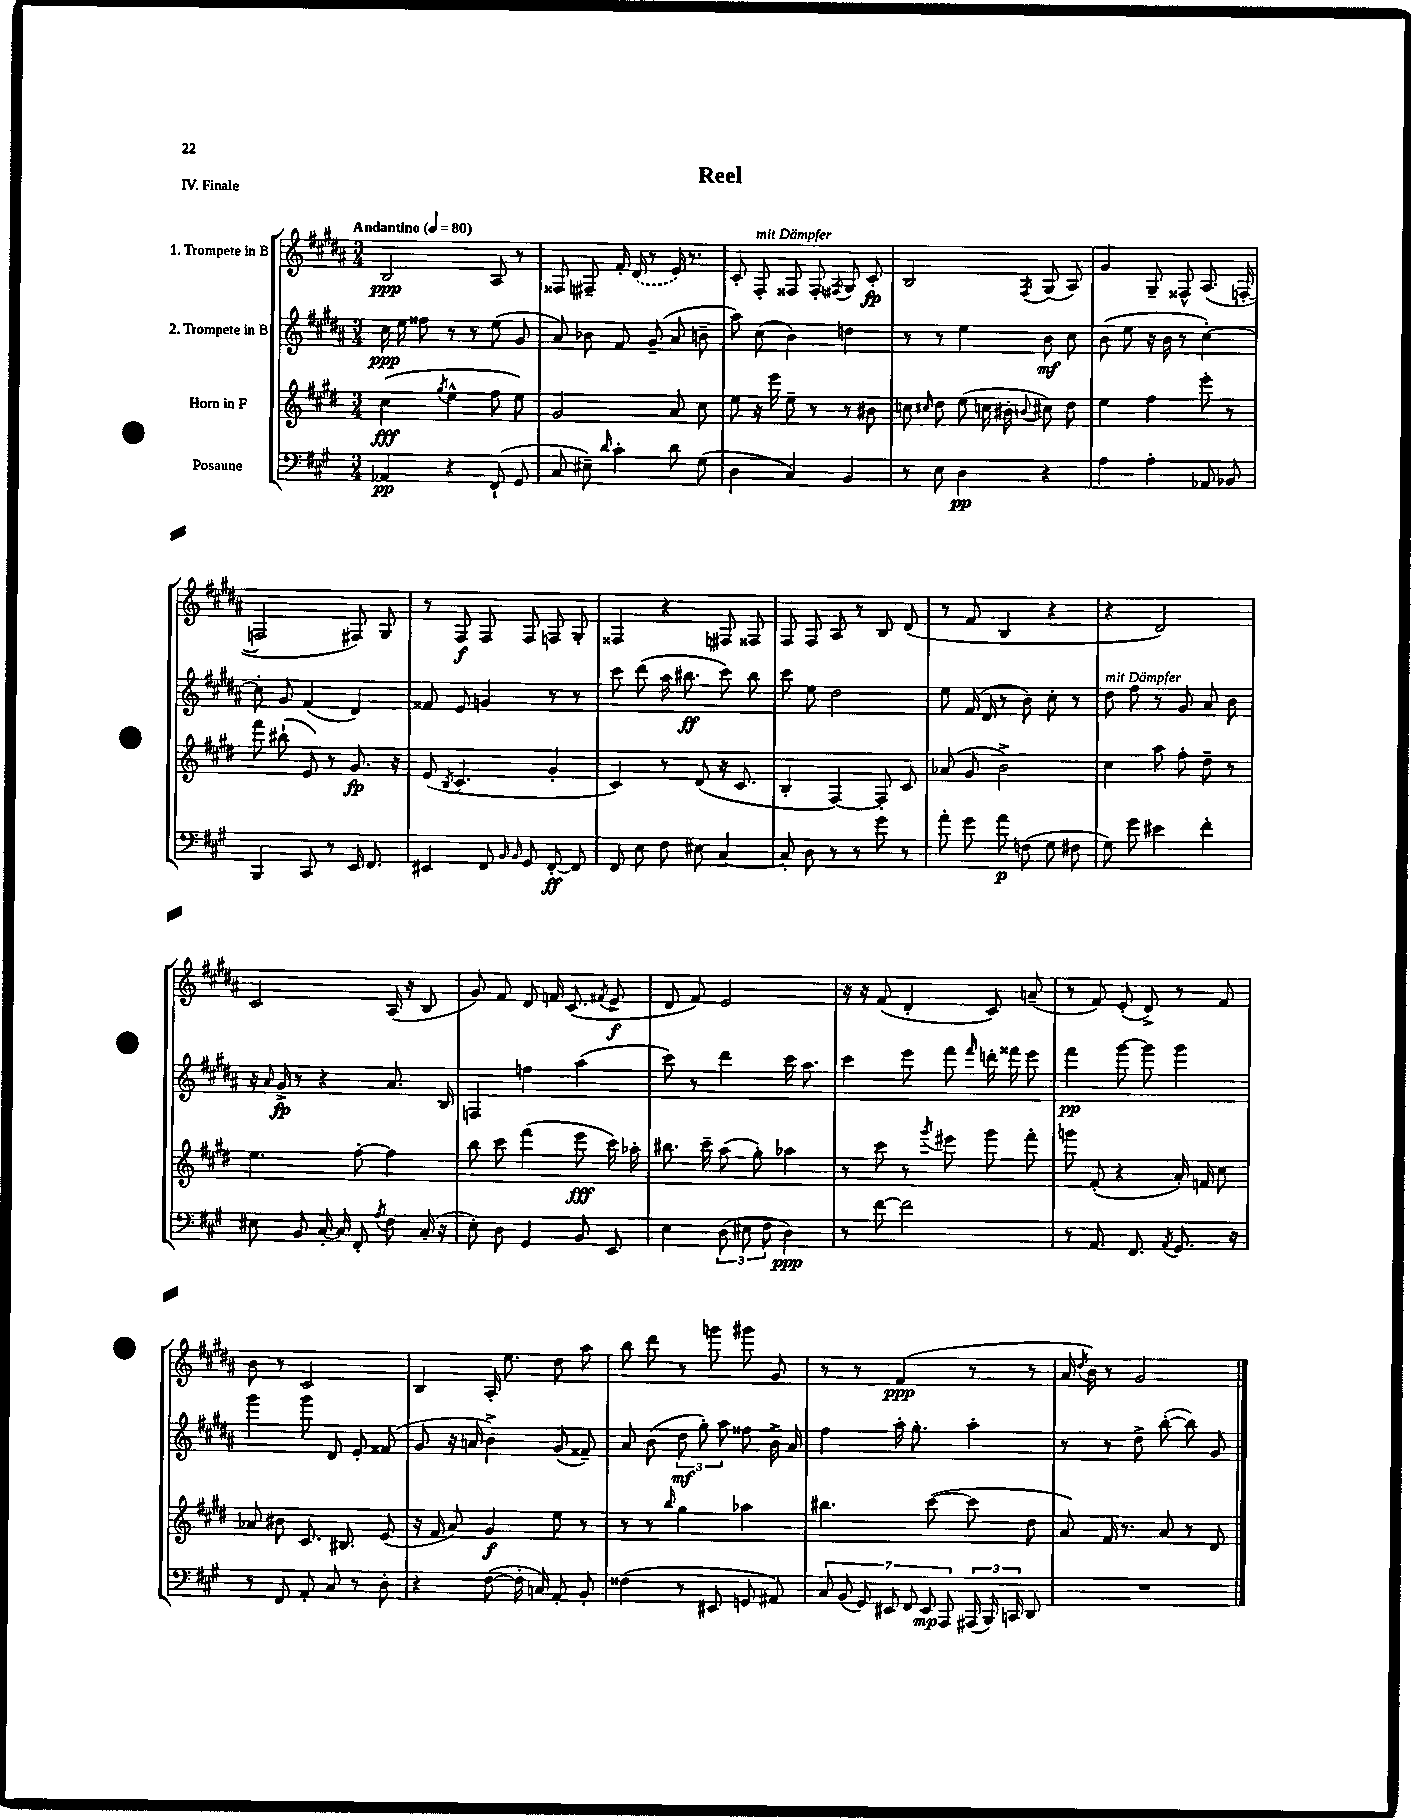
\header { title = "Reel" piece = "IV. Finale" }
<<
\new StaffGroup <<
\new Staff = "s0" \with { instrumentName = "1. Trompete in B" } {
    \clef treble \key b \major \numericTimeSignature \time 3/4 \tempo "Andantino" 4 = 80
    \autoBeamOff b2\ppp ais8 r8 |
    fisis8 fis8-- fis'16-. \once \slurDashed dis'16( r8 e'16) r8. |
    cis'8-. fis8-.^\markup { \italic "mit Dämpfer" } fisis8 fisis8-. \acciaccatura { fis8 } gis8 cis'8-.\fp |
    b2 \acciaccatura { fis8 } gis8( ais8) |
    gis'4 gis8-- fisis8-^ ais8.( f16~-. |
    f2 fis8) gis8 |
    r8 fis8\f fis8 fis8 f8 gis8-. |
    fisis4 r4 fis8 fisis8 |
    fis8 fis8 ais8 r8 b8 dis'8( |
    r8 fis'8 b4 r4 |
    r4 dis'2) |
    cis'2 ais16( r16 b8 |
    gis'8) fis'8 dis'8 f'16 cis'8.( \acciaccatura { fis'8 } e'8->\f |
    dis'8 fis'8) e'2 |
    r16 r16 fis'8( dis'4-. cis'8) a'8--( |
    r8 fis'8) e'8-.( dis'8->) r8 fis'8 |
    b'8 r8 cis'2 |
    b4 ais16-. e''8. dis''8 ais''8 |
    b''8 dis'''8 r8 g'''8 gis'''8 gis'8 |
    r8 r8 fis'4\ppp( r8 r8 |
    ais'16 \acciaccatura { dis''8 } b'16) r8 gis'2 \bar "|." |
}
\new Staff = "s1" \with { instrumentName = "2. Trompete in B" } {
    \clef treble \key b \major \numericTimeSignature \time 3/4
    \autoBeamOff cis''16\ppp e''16 fisis''8 r8 r8 e''8( gis'8 |
    ais'8) bes'8 fis'8 gis'8--( ais'8 b'8-- |
    ais''8) cis''8( b'4) d''4 |
    r8 r8 e''4 b'8\mf cis''8 |
    b'8( e''8 r16 b'16 r8 cis''4~-.) |
    cis''8-. gis'8 fis'4( dis'4) |
    fisis'8 e'8 g'4 r8 r8 |
    cis'''8 dis'''8( ais''16 bis''8.\ff cis'''8) bis''8 |
    cis'''8 e''8 dis''2 |
    e''8 fis'16( dis'16 r8 b'8) cis''8-. r8 |
    dis''8^\markup { \italic "mit Dämpfer" } fis''8 r8 gis'8 ais'8 b'8 |
    r16 \grace { ais'16 } gis'16->\fp r8 r4 ais'8. b16 |
    f4 f''4 ais''4( |
    cis'''8) r8 dis'''4 cis'''16 ais''8. |
    cis'''4 e'''8 fis'''8 \grace { fis'''16 } d'''16-. fisis'''16 e'''8 |
    fis'''4\pp gis'''8~ gis'''8 gis'''4 |
    gis'''4 gis'''8 dis'8 e'8-. fisis'8( |
    gis'8 r16 a'16 b'4->) gis'8( fisis'8--) |
    ais'8 b'8( \tuplet 3/2 { dis''8\mf gis''8-.) ais''8 } fisis''8 b'16-> ais'16 |
    fis''4 ais''16-. gis''8.-. ais''4-. |
    r8 r8 dis''8-> b''8~-.( b''8) gis'8 \bar "|." |
}
\new Staff = "s2" \with { instrumentName = "Horn in F" } {
    \clef treble \key e \major \numericTimeSignature \time 3/4
    \autoBeamOff cis''4\fff( \acciaccatura { gis''8 } e''4-^ fis''8 e''8) |
    gis'2 a'8 cis''8 |
    e''8 r16 e'''16 e''8-- r8 r8 bis'8 |
    c''8 \grace { cis''16 } dis''8 e''8( c''16 bis'16-. \appoggiatura { b'8 } cis''8) dis''8 |
    e''4 fis''4 e'''8-. r8 |
    fis'''8 bis''8-!( e'8) r8 gis'8.\fp r16 |
    e'8( \acciaccatura { b8 } cis'4. gis'4-. |
    cis'4) r8 dis'8( r16 cis'8. |
    b4-. fis4~) fis8-. cis'8 |
    aes'8( gis'8 b'2->) |
    cis''4 a''8 fis''8-. dis''8-- r8 |
    e''4. fis''8~-. fis''4 |
    b''8 cis'''8 fis'''4( e'''8\fff cis'''16) aes''16-. |
    bis''8. cis'''16-- a''8( gis''8-.) aes''4 |
    r8 cis'''8 r8 \acciaccatura { gis'''8 } eis'''8 gis'''8 fis'''8-. |
    g'''8 fis'8-.( r4 a'16-.) f'16 cis''8 |
    aes'8 bis'8 cis'8. bis8. e'8( |
    r16 fis'16 a'8) gis'4\f e''8 r8 |
    r8 r8 \grace { b''16 } gis''4 aes''4 |
    bis''4. cis'''8~( cis'''8 dis''8 |
    a'8) fis'16 r8. a'8 r8 dis'8 \bar "|." |
}
\new Staff = "s3" \with { instrumentName = "Posaune" } {
    \clef bass \key a \major \numericTimeSignature \time 3/4
    \autoBeamOff aes,4\pp r4 fis,8-!( gis,8 |
    cis8 eis8--) \grace { d'16 } cis'4-. d'8 gis8( |
    d4 cis4) b,4 |
    r8 e8 d4\pp r4 |
    a4 a4-. aes,8 bes,8 |
    b,,4 cis,8 r8 e,16 fis,8. |
    eis,4 fis,8 \grace { b,16 b,16 } gis,8 fis,8~-.\ff fis,8 |
    fis,8 e8 fis8 eis8 cis4~ |
    cis8-. d8 r8 r8 gis'8 r8 |
    a'8-. gis'8 a'8\p f8( gis8 fis8 |
    gis8) gis'8 eis'4 fis'4-. |
    eis8 b,8 cis16~-. cis16 fis,8-. \acciaccatura { a8 } fis8 cis16-.( r16 |
    e8-.) d8 gis,4 b,8 e,8 |
    e4 \tuplet 3/2 { d8( eis8 fis8 } d4\ppp) |
    r8 fis'8~ fis'2 |
    r8 a,8. fis,8. \acciaccatura { a,8 } gis,8. r16 |
    r8 fis,8 a,8-. cis8 r8 d8-. |
    r4 fis8~( fis16-. c16) a,8-. b,8-. |
    fisis4( r8 eis,8 g,8 ais,8) |
    \tuplet 7/4 { cis8 b,8( gis,8) eis,8 fis,8 eis,8\mp a,,8 } \tuplet 3/2 { ais,,16( b,,16) c,16 } d,8 |
    R2. \bar "|." |
}
>>
>>
\layout { \context { \Score \remove "Bar_number_engraver" } }
